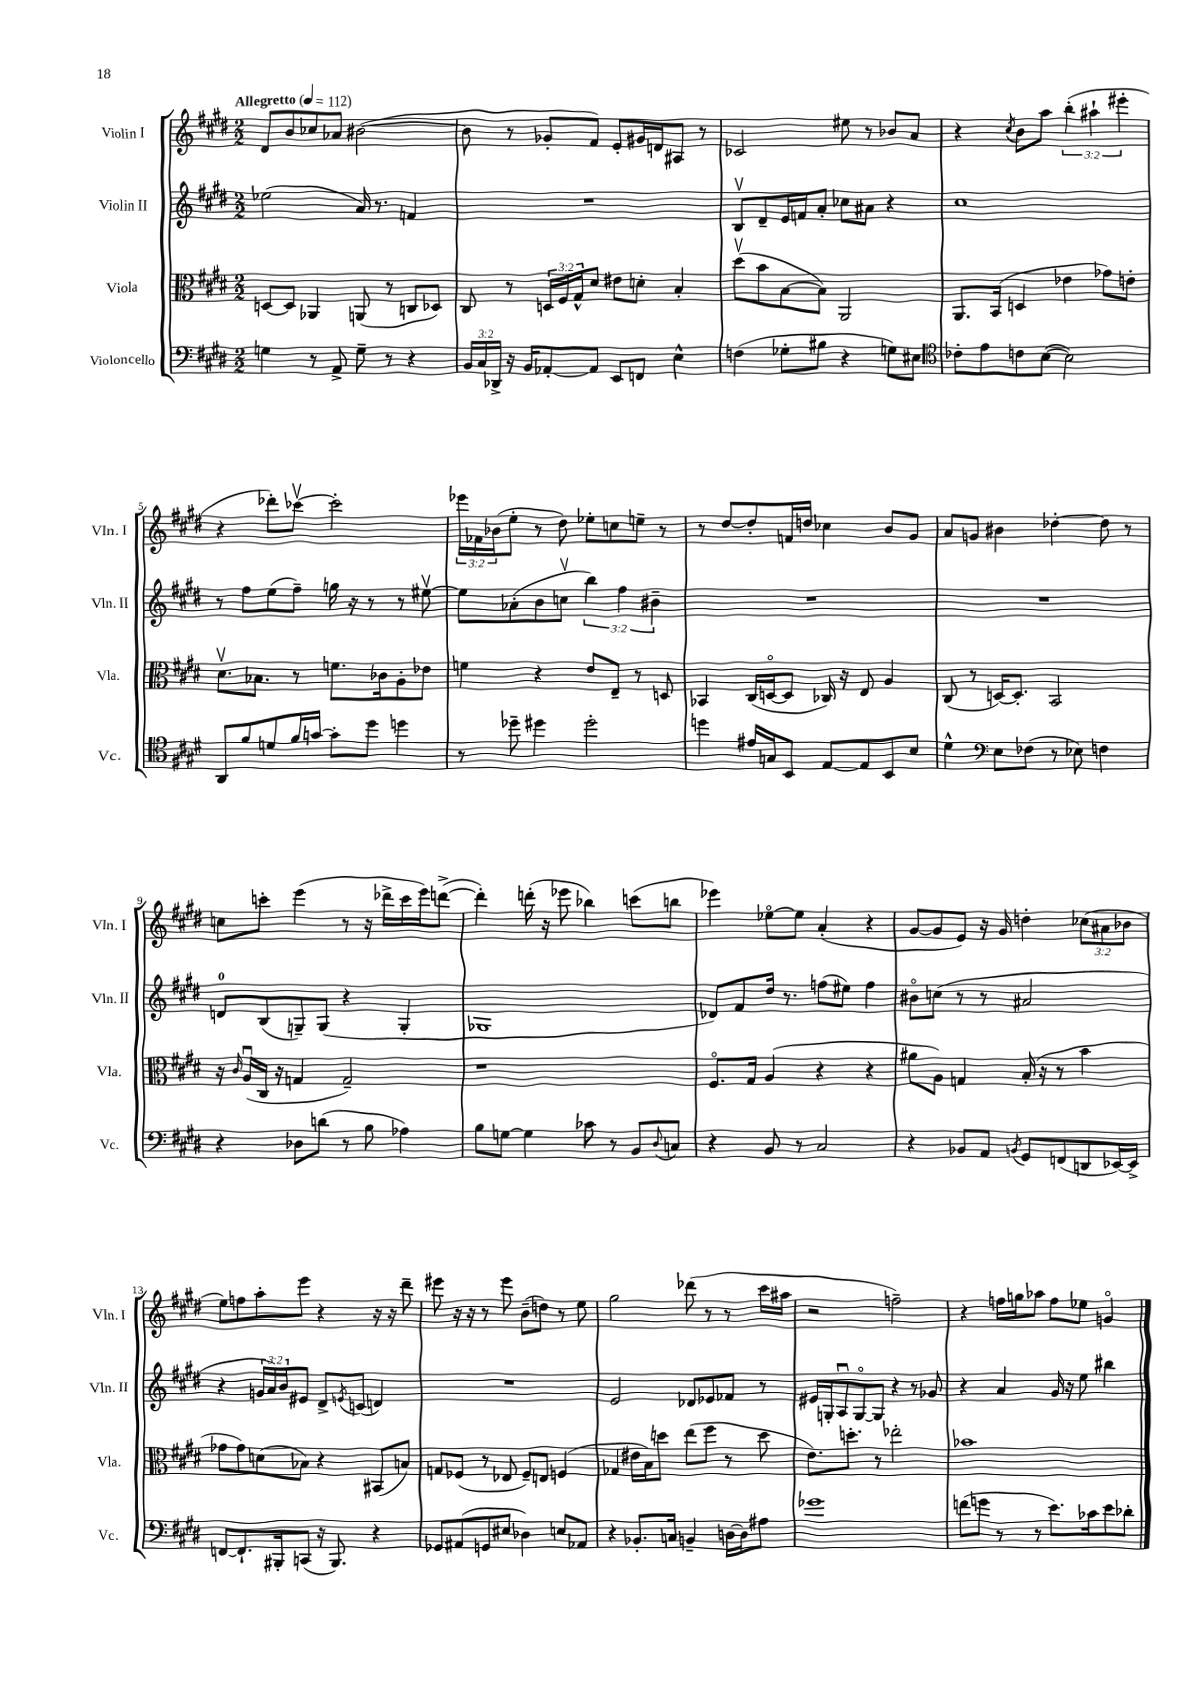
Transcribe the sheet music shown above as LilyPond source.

<<
\new StaffGroup <<
\new Staff = "s0" \with { instrumentName = "Violin I" shortInstrumentName = "Vln. I" } {
    \clef treble \key e \major \numericTimeSignature \time 2/2 \override Staff.TupletNumber.text = #tuplet-number::calc-fraction-text \tempo "Allegretto" 4 = 112
    dis'8 b'8 ces''8 aes'8 bis'2~( |
    bis'8 r8 ges'8-. fis'8) e'8-. gis'16 d'16 ais8 r8 |
    ces'2 eis''8 r8 bes'8 a'8 |
    r4 \acciaccatura { cis''8 } b'8 a''8 \tuplet 3/2 { b''4-.( ais''4-! eis'''4-. } |
    r4 des'''8-.) ces'''8~\upbow ces'''2-. |
    \tuplet 3/2 { ees'''16 fes'16 bes'16( } e''8-. r8 dis''8) ees''8-. c''8 e''8-- r8 |
    r8 dis''8~ dis''8-. f'16 d''16 ces''4 b'8 gis'8 |
    a'8 g'8 bis'4 des''4~-. des''8 r8 |
    c''8 c'''8-. e'''4( r8 r16 des'''16-> c'''16 e'''16) d'''8~->( |
    d'''4-.) d'''16-.( r16 ees'''8 bes''4) c'''8( b''8 |
    ees'''4) ees''8~\flageolet ees''8 a'4-.( r4 |
    gis'8~ gis'8 e'8) r16 gis'16 d''4-. \tuplet 3/2 { ces''8( ais'8 bes'8 } |
    e''8) f''8 a''8-. e'''8 r4 r16 r16 dis'''8-- |
    eis'''8 r16 r16 r8 eis'''8 b'8--( d''8) r8 e''8 |
    gis''2 des'''8( r8 r8 cis'''16 ais''16 |
    r2 f''2--) |
    r4 f''16 g''16 aes''8 f''8 ees''8 g'4\flageolet \bar "|." |
}
\new Staff = "s1" \with { instrumentName = "Violin II" shortInstrumentName = "Vln. II" } {
    \clef treble \key e \major \numericTimeSignature \time 2/2 \override Staff.TupletNumber.text = #tuplet-number::calc-fraction-text
    ees''2( a'16) r8. f'4 |
    R1 |
    b8\upbow dis'8-- e'16 f'16 a'8-. ces''8 ais'8 r4 |
    cis''1 |
    r8 fis''8 e''8( fis''8--) g''16 r16 r8 r8 eis''8~\upbow |
    eis''8 aes'8-.( b'8 c''8\upbow \tuplet 3/2 { b''4) fis''4 bis'4-- } |
    R1 |
    R1 |
    d'8-0 b8( g8--) g8( r4 g4-. |
    ges1 |
    des'8) fis'8 dis''16 r8. f''8( eis''8) f''4 |
    bis'8\flageolet c''8( r8 r8 ais'2 |
    r4 \tuplet 3/2 { g'16 a'16) b'16 } eis'8 dis'8-> \acciaccatura { e'8 } c'8( d'4) |
    R1 |
    e'2 des'8 ees'8 fes'8 r8 |
    eis'16 g16-. a8\downbow g8~\flageolet g8 r4 r8 ges'8 |
    r4 a'4 gis'16 r16 e''8 bis''4 \bar "|." |
}
\new Staff = "s2" \with { instrumentName = "Viola" shortInstrumentName = "Vla." } {
    \clef alto \key e \major \numericTimeSignature \time 2/2 \override Staff.TupletNumber.text = #tuplet-number::calc-fraction-text
    d8~ d8 aes,4 a,8( r8 c8 des8) |
    cis8 r8 \tuplet 3/2 { d16 fis16 gis16-^ } dis'8 eis'8 d'8-. b4-. |
    dis''8\upbow( b'8 b8~ b8) a,2 |
    a,8. b,16( d4 ees'4 ges'8) e'8-. |
    dis'8.\upbow bes8. r8 f'8. ces'16 a8-. ees'8 |
    f'4 r4 e'8 e8-- r8 d8 |
    bes,4 cis16( d16~\flageolet d8 ces16) r16 e8 a4 |
    cis8( r8 d16~) d8.-. b,2 |
    r16 \grace { cis'16 } a16\downbow( cis16 r16 g4 g2--) |
    r1 |
    fis8.\flageolet gis16 a4( r4 r4 |
    ais'8 a8) g4 b16-.( r16 r8 b'4 |
    ges'8 ges'8) d'8( bes8) r4 bis,8( b8) |
    g8 fes8( r8 ees8 fes8--) e8 f4( |
    ges4 eis'16 b16) d''8 e''8( fis''8 r8 d''8 |
    e'8.) d''8.-. r8 ees''2-. |
    bes'1 \bar "|." |
}
\new Staff = "s3" \with { instrumentName = "Violoncello" shortInstrumentName = "Vc." } {
    \clef bass \key e \major \numericTimeSignature \time 2/2 \override Staff.TupletNumber.text = #tuplet-number::calc-fraction-text
    g4 r8 a,8-> g8-- r8 r4 |
    \tuplet 3/2 { b,16 cis16 des,16-> } r16 b,16 aes,8~-. aes,8 e,8 f,8 e4-^ |
    f4( ges8-. bis8 r4 g8) eis8 |
    \clef tenor ces'8-. e'8 c'8 b8~( b2) |
    a,8 fis'8 d'8 fis'16 g'16~ g'8-. dis''8 d''4 |
    r8 des''8-- dis''4 dis''2-. |
    d''4 eis'16 g16 b,8 e8~ e8 b,8 b8 |
    dis'4-^ \clef bass e8 fes8( r8 ees8) f4 |
    r4 des8 d'8( r8 b8 aes4) |
    b8 g8~ g4 ces'8 r8 b,8 \appoggiatura { dis8 } c8 |
    r4 b,8 r8 cis2 |
    r4 bes,8 a,8 \acciaccatura { b,8 } gis,8 f,8( d,8 ees,16~) ees,16-> |
    f,8~ f,8.-! bis,,16-. c,8( r16 bis,,8.) r4 |
    ges,8 ais,8( g,8 eis8 des4) e8 aes,8 |
    r4 bes,8.-. c16 b,4-- d16~ d16 ais8 |
    ges'1 |
    f'8( g'8 r8 r8 e'8.) ces'16 e'8 des'8-. \bar "|." |
}
>>
>>
